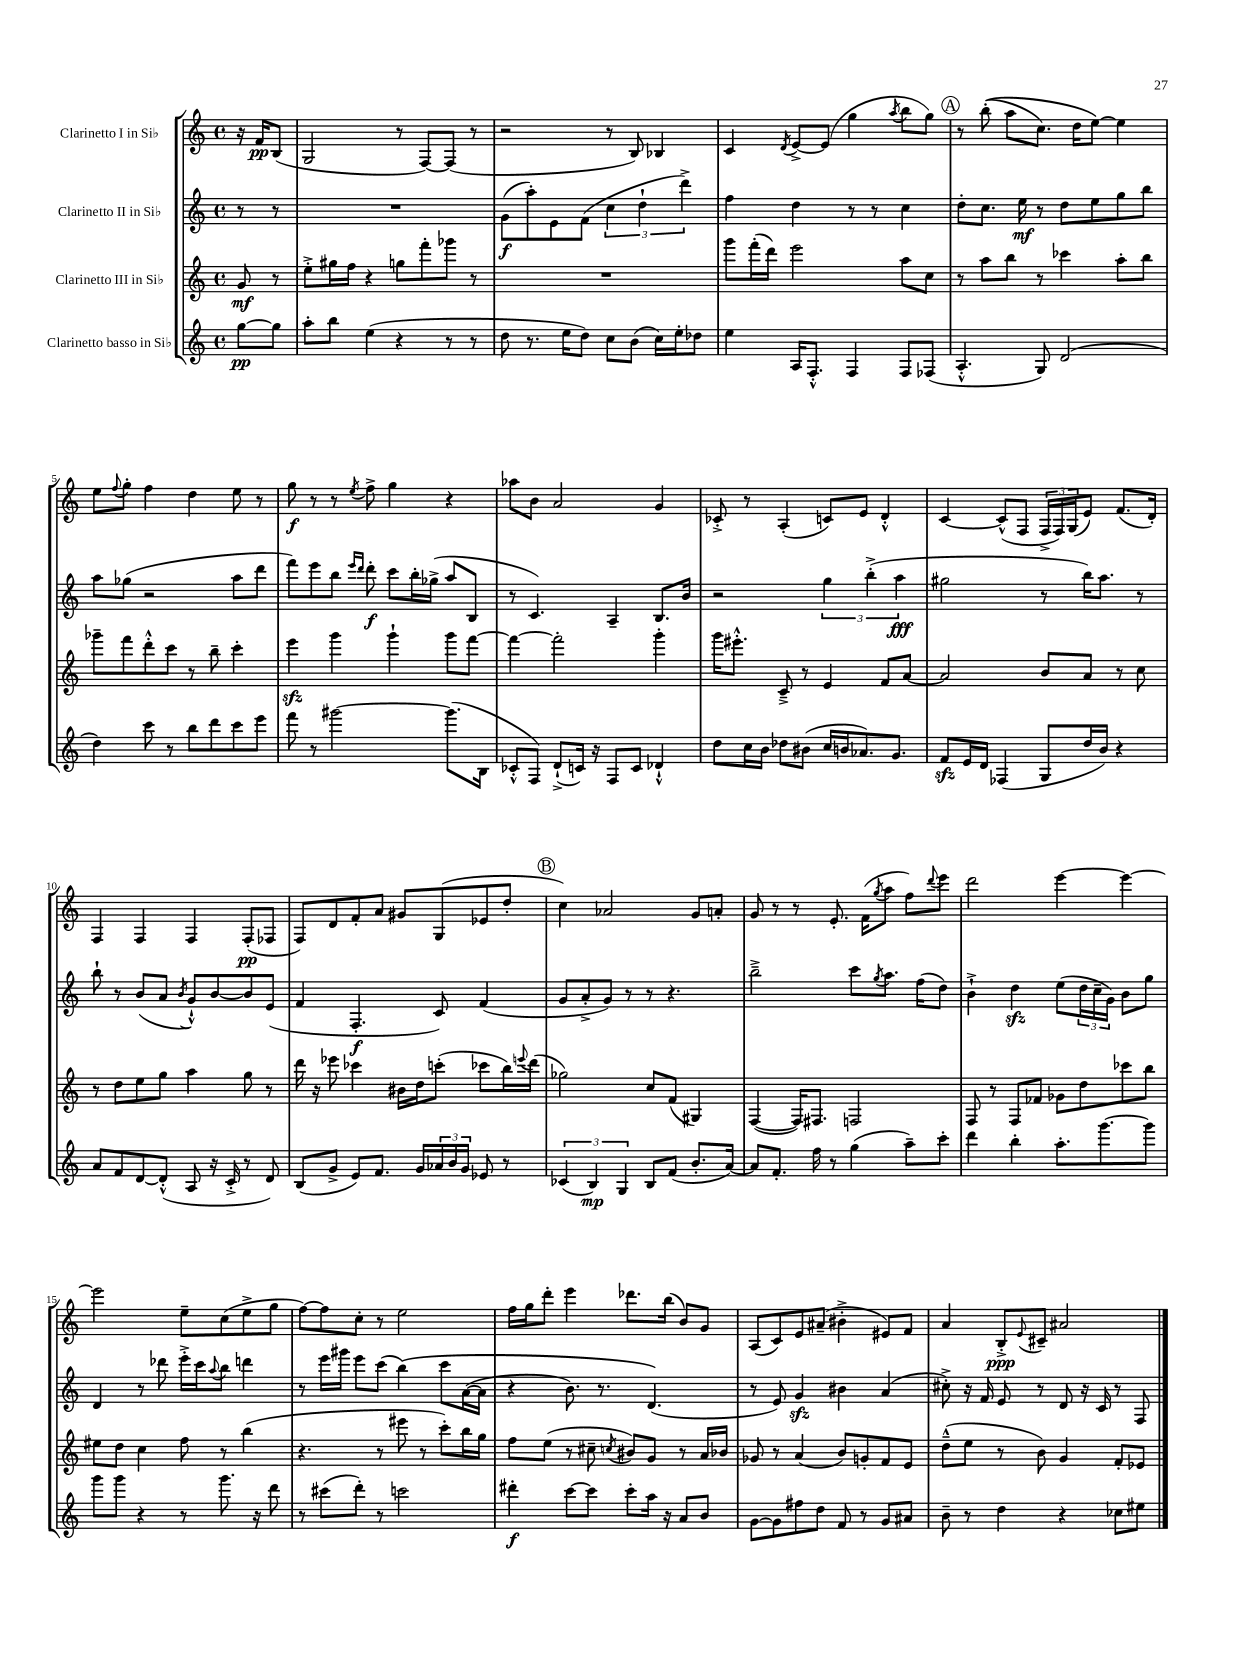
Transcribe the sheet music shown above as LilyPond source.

<<
\new StaffGroup <<
\new Staff = "s0" \with { instrumentName = "Clarinetto I in Sib" } {
    \clef treble \key c \major \defaultTimeSignature \time 4/4 \partial 4
    r16 f'16\pp b8( |
    g2 r8 f8~) f8( r8 |
    r2 r8 b8) bes4 |
    c'4 \acciaccatura { d'8 } e'8~-> e'8( g''4 \acciaccatura { a''8 } b''8 g''8) |
    \mark \markup { \circle "A" } r8 b''8-.(\( a''8 c''8.) d''16 e''8~\) e''4 |
    e''8 \appoggiatura { f''8 } g''8-. f''4 d''4 e''8 r8 |
    g''8\f r8 r8 \acciaccatura { e''8 } f''8-> g''4 r4 |
    aes''8 b'8 a'2 g'4 |
    ces'8-.-> r8 a4-.( c'8) e'8 d'4-.-^ |
    c'4~ c'8-^( f8 \tuplet 3/2 { f16-> f16) g16( } e'8) f'8.( d'16-.) |
    f4 f4 f4 f8-.\pp( fes8 |
    f8) d'8 f'8-. a'8 gis'8 g8( ees'8 d''8-. |
    \mark \markup { \circle "B" } c''4) aes'2 g'8 a'8-. |
    g'8 r8 r8 e'8.-. f'16( \acciaccatura { g''8 } a''8 f''8) \appoggiatura { d'''8 } e'''8 |
    d'''2 e'''4~ e'''4~ |
    e'''2 e''8-- c''8( e''8-> g''8 |
    f''8~) f''8 c''8-. r8 e''2 |
    f''16 g''16 d'''8-. e'''4 des'''8. b''16( b'8) g'8 |
    a8( c'8) e'8 ais'8--( bis'4-.-> eis'8) f'8 |
    a'4 b8-.->\ppp \appoggiatura { e'8 } cis'8-- ais'2 \bar "|." |
}
\new Staff = "s1" \with { instrumentName = "Clarinetto II in Sib" } {
    \clef treble \key c \major \defaultTimeSignature \time 4/4 \partial 4
    r8 r8 |
    R1 |
    g'8\f( a''8-.) e'8 f'8( \tuplet 3/2 { c''4 d''4-! d'''4->) } |
    f''4 d''4 r8 r8 c''4 |
    \mark \markup { \circle "A" } d''8-. c''8. e''16\mf r8 d''8 e''8 g''8 b''8 |
    a''8 ges''8( r2 a''8 d'''8 |
    f'''8) e'''8 b''8 \grace { e'''16 d'''16 } d'''8-.\f c'''8 b''16-. ges''16->( a''8 b8 |
    r8 c'4.) a4-- b8. b'16 |
    r2 \tuplet 3/2 { g''4 b''4-.->( a''4\fff } |
    gis''2 r8 b''16) a''8. r8 |
    b''8-! r8 b'8( a'8 \acciaccatura { b'8 } g'8-!-^) b'8~ b'8 e'8( |
    f'4 f4.-.\f c'8) f'4( |
    \mark \markup { \circle "B" } g'8 a'8-.-> g'8) r8 r8 r4. |
    b''2---> c'''8 \acciaccatura { g''8 } a''8. f''16( d''8) |
    b'4-!-> d''4\sfz e''8( \tuplet 3/2 { d''16 c''16-- g'16) } b'8 g''8 |
    d'4 r8 des'''8 e'''16-.-> c'''16 \appoggiatura { a''8 } b''8 d'''4 |
    r8 e'''16 gis'''16 e'''8 c'''8( b''4)\( c'''8 a'16~( a'16 |
    r4 b'8.) r8. d'4.(\) |
    r8 e'8) g'4\sfz bis'4 a'4( |
    cis''8-.->) r16 f'16 e'8 r8 d'8 r16 c'16 r8 f8 \bar "|." |
}
\new Staff = "s2" \with { instrumentName = "Clarinetto III in Sib" } {
    \clef treble \key c \major \defaultTimeSignature \time 4/4 \partial 4
    g'8\mf r8 |
    e''8-.-> gis''16 f''16 r4 g''8 f'''8-. ges'''8 r8 |
    R1 |
    g'''8 f'''16-.( d'''16) e'''2 a''8 c''8 |
    \mark \markup { \circle "A" } r8 a''8 b''8 r8 ces'''4 a''8-. b''8 |
    ges'''8-- f'''8 d'''8-.-^ c'''8 r8 b''8-- c'''4-. |
    e'''4\sfz g'''4 g'''4-! g'''8 f'''8~ |
    f'''4~ f'''2-. g'''4-. |
    g'''16 eis'''8.-.-^ c'8---> r8 e'4 f'8 a'8~ |
    a'2 b'8 a'8 r8 c''8 |
    r8 d''8 e''8 g''8 a''4 g''8 r8 |
    d'''16 r16 ees'''8 ces'''4 bis'16 d''16 c'''8-.( ces'''8 b''16) \appoggiatura { e'''8 } d'''16( |
    \mark \markup { \circle "B" } ges''2) c''8 f'8( gis4) |
    f4~( f16) fis8. f2 |
    f8 r8 f8 fes'8 ges'8 d''8 ces'''8 b''8 |
    eis''8 d''8 c''4 f''8 r8 b''4( |
    r4. r8 eis'''8 r8 c'''8-.) b''16 g''16 |
    f''8 e''8( r8 cis''8-- \acciaccatura { c''8 } bis'8) g'8 r8 a'16 bes'16 |
    ges'8 r8 a'4( b'8) g'8-. f'8 e'8 |
    d''8---^( e''8 r8 b'8) g'4 f'8-. ees'8 \bar "|." |
}
\new Staff = "s3" \with { instrumentName = "Clarinetto basso in Sib" } {
    \clef treble \key c \major \defaultTimeSignature \time 4/4 \partial 4
    g''8~\pp g''8 |
    a''8-. b''8 e''4( r4 r8 r8 |
    d''8 r8. e''16 d''8) c''8 b'8( c''16) e''16-. des''8 |
    e''4 a16 f8.-.-^ f4 f8 fes8( |
    \mark \markup { \circle "A" } a4.-.-^ g8) d'2( |
    d''4) c'''8 r8 b''8 d'''8 c'''8 e'''8 |
    f'''8 r8 gis'''2~ gis'''8.( b16 |
    ces'8-.-^ f8) d'8-!->( c'16) r16 f8 c'8 des'4-!-^ |
    d''8 c''16 b'16 des''8 bis'8( c''16 b'16 aes'8.) g'8. |
    f'8\sfz e'16 d'16 fes4( g8 d''16 b'16) r4 |
    a'8 f'8 d'8~ d'8-.-^( a8 r16 c'16-.-> r8 d'8) |
    b8( g'8-> e'8) f'8. g'16 \tuplet 3/2 { aes'16 b'16 g'16 } ees'8 r8 |
    \mark \markup { \circle "B" } \tuplet 3/2 { ces'4( b4\mp) g4 } b8 f'8( b'8.-. a'16~) |
    a'8 f'8.-. f''16 r8 g''4( a''8--) c'''8-. |
    d'''4 b''4-. a''8.-. g'''8.~ g'''8 |
    g'''8 g'''8 r4 r8 g'''8. r16 d'''8 |
    r8 cis'''8( d'''8-.) r8 c'''2 |
    dis'''4-.\f c'''8~ c'''8 c'''8-. a''16 r16 a'8 b'8 |
    g'8~ g'8 fis''8 d''8 f'8 r8 g'8 ais'8 |
    b'8-- r8 d''4 r4 ces''8 eis''8 \bar "|." |
}
>>
>>
